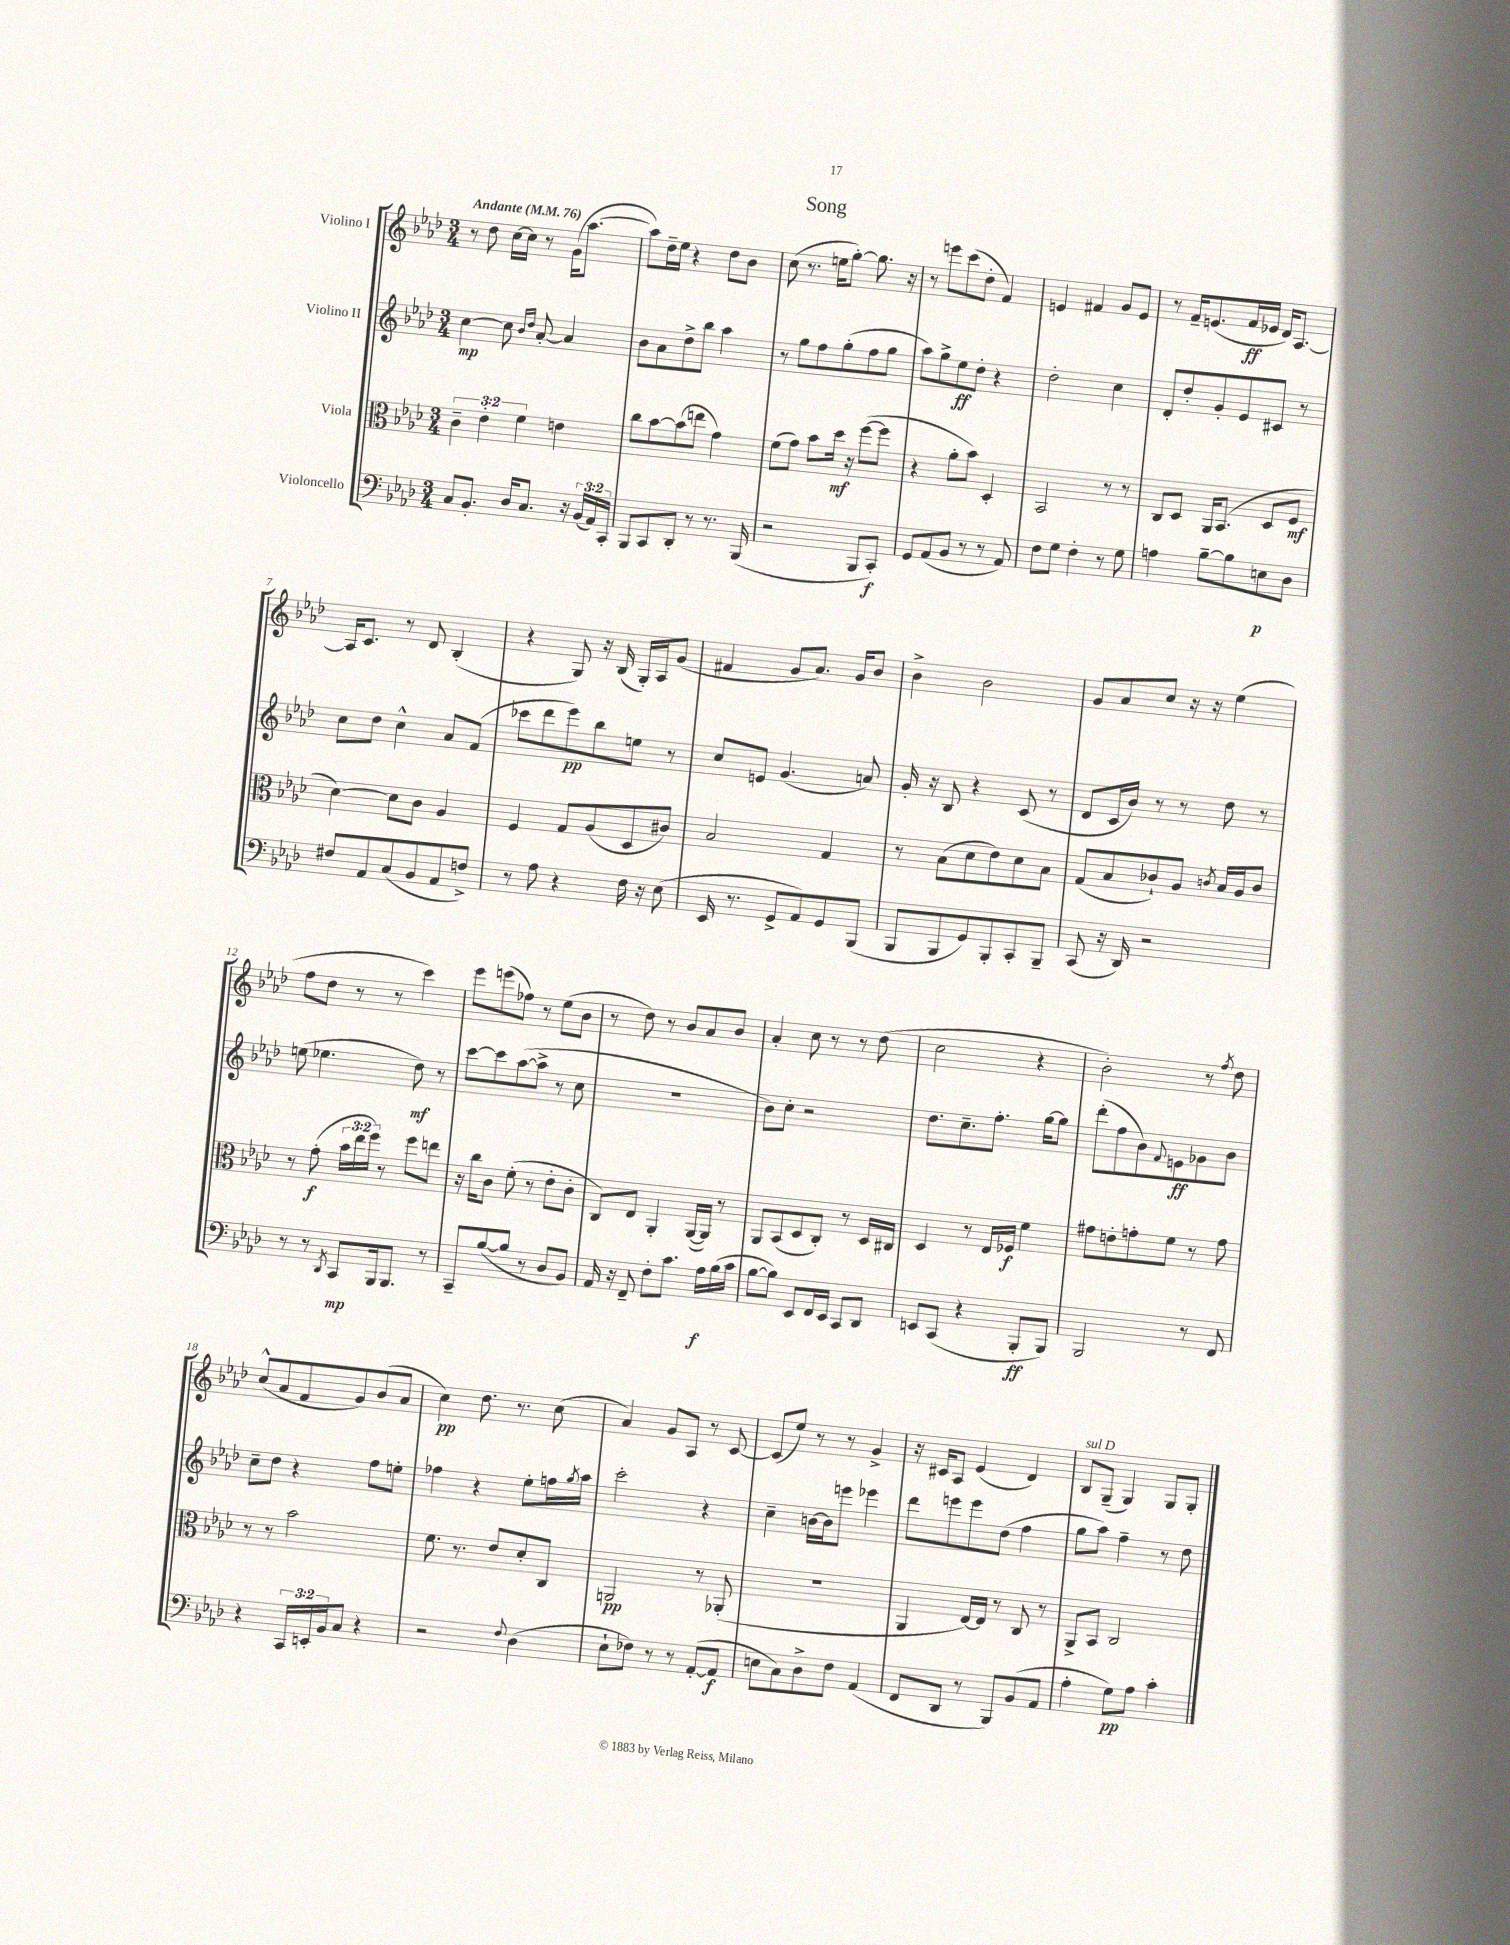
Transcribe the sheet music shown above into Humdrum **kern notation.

**kern	**kern	**kern	**kern
*staff4	*staff3	*staff2	*staff1
*clefF4	*clefC3	*clefG2	*clefG2
*k[b-e-a-d-]	*k[b-e-a-d-]	*k[b-e-a-d-]	*k[b-e-a-d-]
*M3/4	*M3/4	*M3/4	*M3/4
*MM76	*MM76	*MM76	*MM76
8C	6c~	[4cc	8r
8.BB-'	.	.	8dd-
.	6e-'	.	.
.	.	8cc]	[16cc
16D-	.	.	16cc]
.	6f	.	.
.	.	16qqb-	.
.	.	16qqdd-	.
8.C	.	[8a-'	8r
.	4e	4a-]	(16g
16r	.	.	[8.aa-
(24BB-	.	.	.
24AA-)	.	.	.
24CC'	.	.	.
=	=	=	=
8BBB-	8cc	8b-	8aa-])
8CC	[8b-	8a-	16dd-~
.	.	.	16ee-
8DD-'	(8b-]	8dd-^	4r
8r	8ee	8bb-	.
8.r	4g)	4aa-	8dd-
.	.	.	8b-
(16BBB-	.	.	.
=	=	=	=
2r	(8f	8r	(8cc
.	8g)	8gg	8.r
.	8b-	8ff	.
.	.	.	16ee
.	16dd-	(8gg'	[8gg')
.	16r	.	.
8BBB-	([8ff	8ff	8.gg]
8CC')	8ff]	8gg	.
.	.	.	16r
=	=	=	=
8GG	4r	8aa-)	8r
(8AA-	.	8gg^	8eee
8BB-	8a-'	8ee-	(8ccc
8r	8b-)	8dd-'	8dd-'
8r	4D-'	4r	4f)
8AA-)	.	.	.
=	=	=	=
8F	2BB-	2dd-'	4e
8G	.	.	.
4F'	.	.	4f#
8r	8r	4cc	8g
8G	8r	.	8e
=	=	=	=
4A	8C	8d-'	8r
.	8D-	8dd-'	16f~
.	.	.	(8.e
[8B-~	16AA-	8g'	.
.	(8.BB-	.	.
8B-]	.	8e-	16f
.	.	.	16e-
8E	8D-	8c#	16d-)
.	.	.	[8.A-
8D-	8F	8r	.
=	=	=	=
8F#	[4d-)	8cc	16A-]
.	.	.	8.c
8AA-	.	8dd-	.
(8C	8d-]	4cc^^	8r
8BB-	8c	.	8d-
8AA-	4A-	8a-	(4B-'
8F^)	.	(8f	.
=	=	=	=
8r	4F	8ccc-	4r
8A-	.	8ddd-	.
4r	8G	8eee-)	8G)
.	(8A-	8bb-	16r
.	.	.	(16B-
16F	8D-	8ee	16G')
16r	.	.	16A-
(8E-	8c#)	8r	(8g
=	=	=	=
16EE-	2B-	8cc	4f#
8.r	.	.	.
.	.	8e	.
8GG^	.	(4.g	8g
8AA-)	.	.	8.a-)
8GG	4G	.	.
.	.	.	16g
(8BBB-	.	8a)	8b-
=	=	=	=
8BBB-	8r	16g'	4b-^
.	.	16r	.
8BBB-	(8B-	8B-	.
8GG)	8d-	4r	2b-
8BBB-'	8e-)	.	.
8CC'	8d-	(8c	.
8BBB-~	8B-	8r	.
=	=	=	=
(8CC	(8G	8d-	8g
16r	8B-	16c	8a-
16DD-)	.	16b-)	.
2r	8c-`)	8r	8cc
.	8A-	8r	16r
.	.	.	16r
.	8qc	.	.
.	16B-	8dd-	(4ee-
.	16A-	.	.
.	8c	8r	.
=	=	=	=
8r	8r	(8ee	8ff
8r	(8g'	4.ee-	8dd-
8qDD-	.	.	.
8CC	24b-	.	8r
.	24ee-	.	.
.	24ff)	.	.
16BBB-	8r	.	8r
8.BBB-	.	.	.
.	8ff	8dd-)	4ccc)
8r	8ee	8r	.
=	=	=	=
8CC~	16r	[8ccc	8eee-
.	16cc	.	.
([8B-	8c	8ccc]	(8eee
8B-]	(8f'	([8aa-	8ff-)
8r	8r	8aa-^]	8r
8D-	8e-'	8r	(8ee-
8BB-)	8c'	8cc	8b-
=	=	=	=
16AA-	8C)	2.r	8r
16r	.	.	.
8FF~	8E-	.	8dd-)
8F'	4AA-'	.	8r
8.c	.	.	8b-
.	([16AA-	.	8a-
16A-	16AA-])	.	.
(16B-	8r	.	8b-
16c	.	.	.
=	=	=	=
[8B-	8AA-	8b-)	4a-'
8B-])	(8BB-	8cc'	.
8EE-	8D-	2r	8cc
16FF	8C')	.	8r
16EE-	.	.	.
8CC	8r	.	8r
8DD-	16D-	.	(8dd-
.	16C#	.	.
=	=	=	=
8EE	4D-	8.dd-	2cc
(8CC	.	.	.
.	.	8.cc~	.
4r	8r	.	.
.	16E-	8.ff'	.
.	16F-	.	.
8BBB-'	4f	.	4r
.	.	[16gg	.
8BBB-)	.	8gg]	.
=	=	=	=
2BBB-	8g#	(8ddd-'	2b-')
.	8e'	8ff	.
.	8g'	8b-)	.
.	.	8qqf	.
.	8f	8e	.
8r	8r	8g-	8r
.	.	.	8qff
8FF	8g	8b-	8dd-
=	=	=	=
4r	8r	8cc~	(8cc^^
.	8r	8dd-	8a-
24CC	2b-	4r	8f
24EE'	.	.	.
24BB-	.	.	.
8C	.	.	8g)
4r	.	8ff	(8b-
.	.	8ee'	8a-
=	=	=	=
2r	8.f	4ff-	4cc)
.	8.r	.	.
.	.	4r	8.dd-
.	8e-	.	.
.	.	.	8.r
8qqF	.	.	.
(4D-	8d-'	8ee-'	.
.	8C	16ff	(8cc
.	.	8qgg	.
.	.	16aa-	.
=	=	=	=
8E-`	2AA	2ccc'	4a-)
8F-)	.	.	.
8r	.	.	8g
8r	.	.	8A-
([8AA-'	8r	4r	8r
8AA-]	(8AA-'	.	[8c
=	=	=	=
8E	2.r	4cc~	(8c]
8C)	.	.	8ee-)
8D-^	.	[16b	8r
.	.	16b]	.
8F	.	8eee	8r
(4AA-	.	4eee-	4g^
=	=	=	=
8FF	4AA-	8ddd-	16r
.	.	.	16c#
8DD-	.	8eee	8A-
8r	[16E-)	8eee	(4e-
.	16E-]	.	.
8BBB-)	8r	(8dd-	.
(8BB-	8C	4ff	4d-)
8AA-	8r	.	.
=	=	=	=
4A-'	8AA-^	8gg	8B-
.	8BB-	8aa-)	(8G~
8G)	2C	4ff~	4G)
8A-	.	.	.
4c'	.	8r	8G
.	.	8dd-	8G'
==	==	==	==
*-	*-	*-	*-
